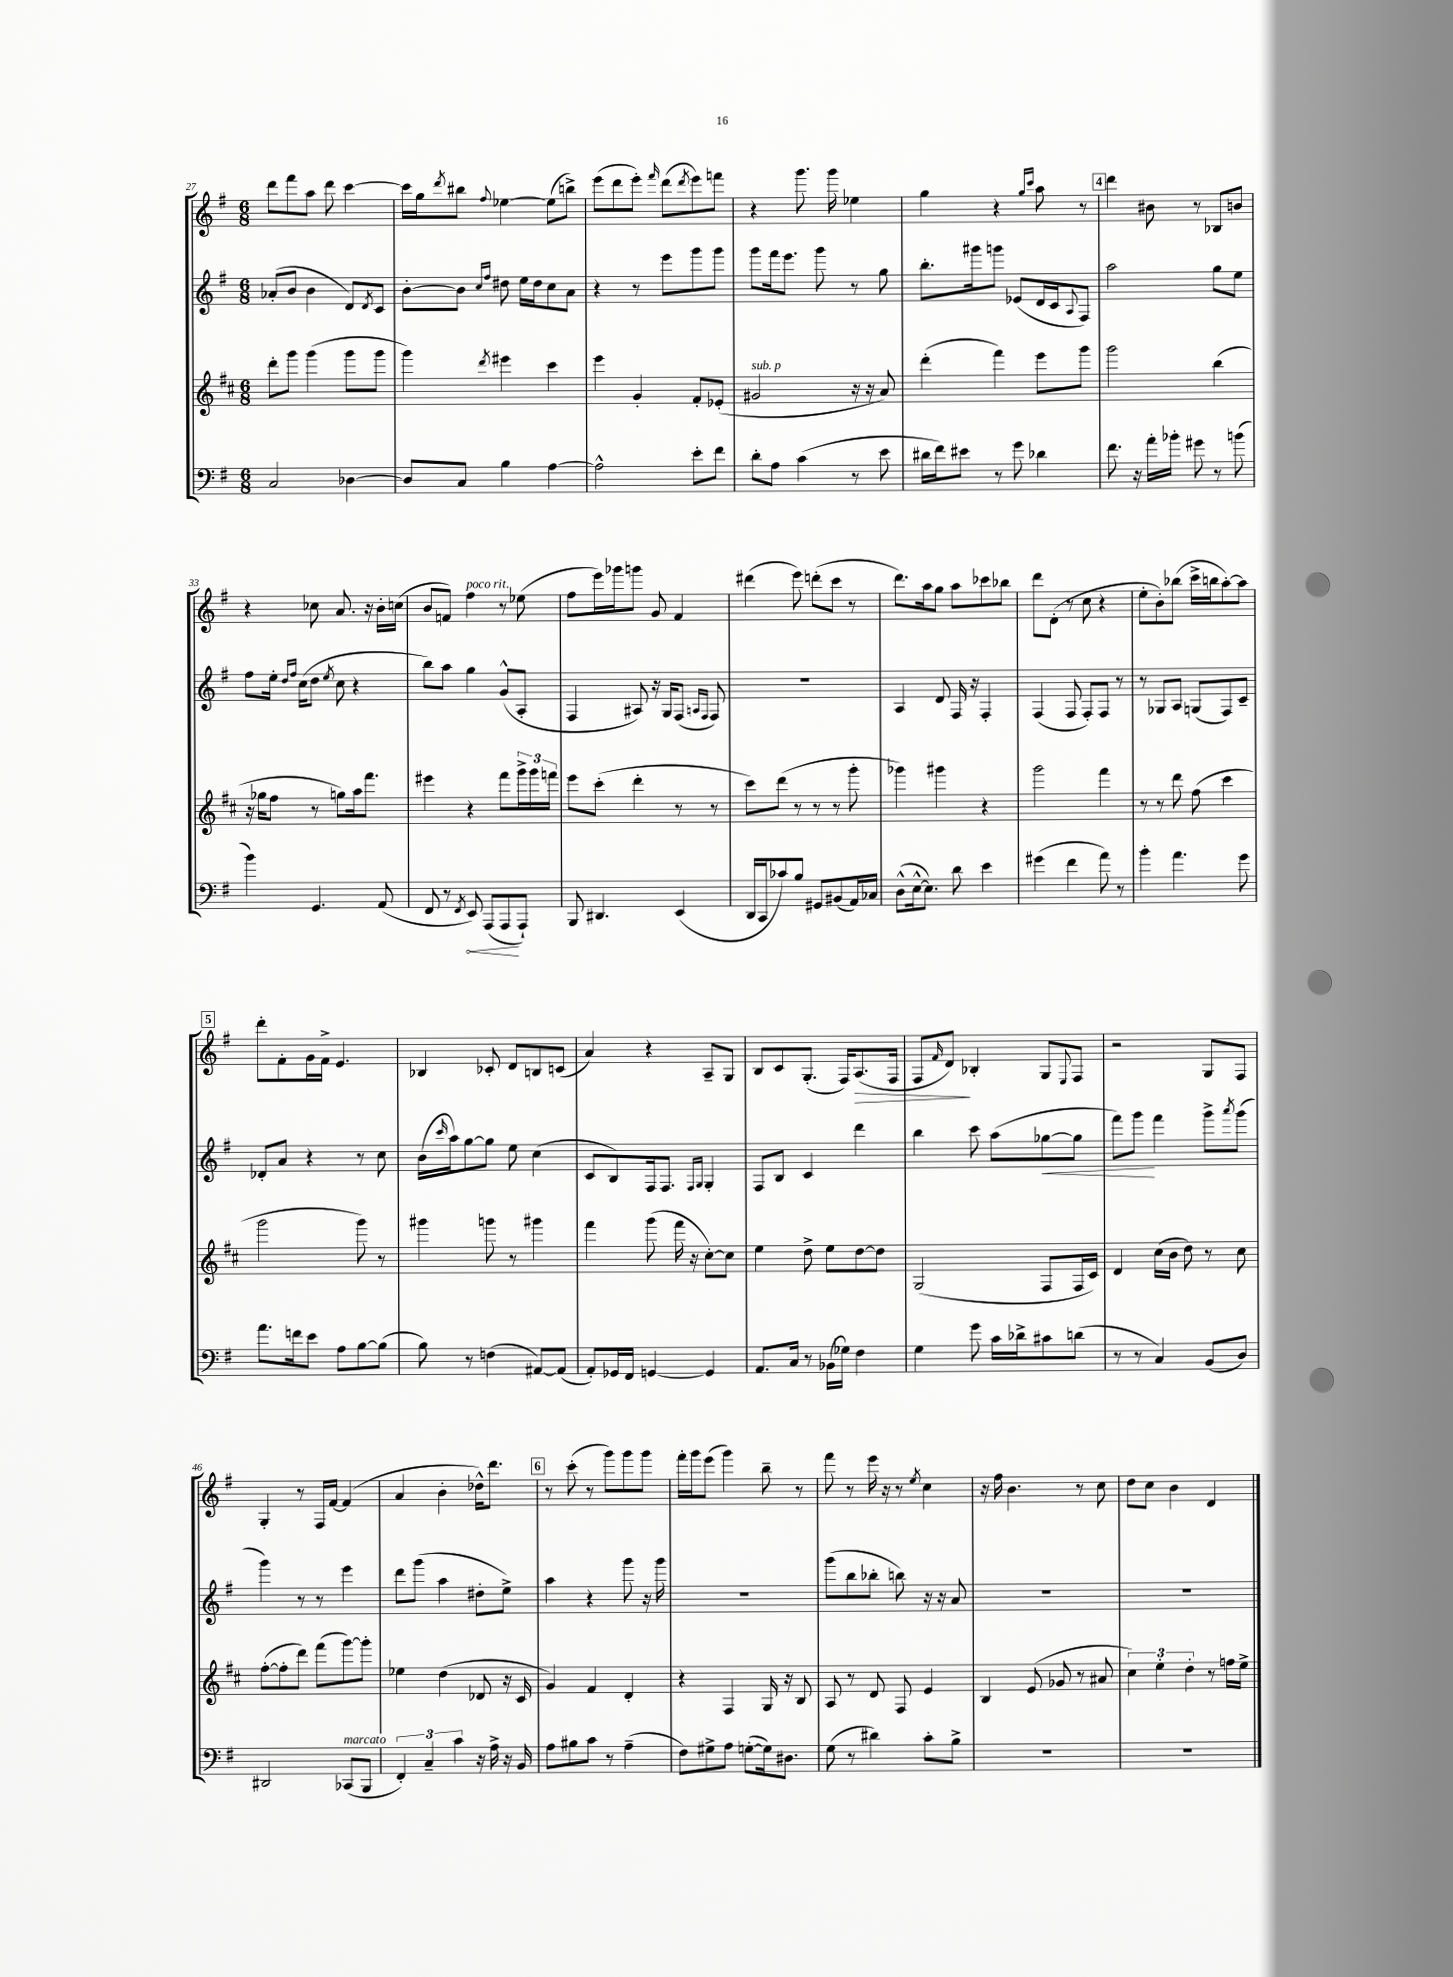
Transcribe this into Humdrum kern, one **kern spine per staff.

**kern	**kern	**kern	**kern
*staff4	*staff3	*staff2	*staff1
*clefF4	*clefG2	*clefG2	*clefG2
*k[f#]	*k[f#c#]	*k[f#]	*k[f#]
*M6/8	*M6/8	*M6/8	*M6/8
2C	8ddd'	(8a-'	8ddd
.	8ggg	8b	8fff#
.	(4ggg	4b	8aa
.	.	.	8ddd
[4D-	8ggg	8d)	[4ccc
.	.	8qd	.
.	8ggg	8c	.
=	=	=	=
8D-]	4ggg)	[8b'	16ccc]
.	.	.	16gg
.	.	.	8qddd
8C	.	8b]	8bb#
.	.	16qqcc	.
.	8qddd	16qqff#	8qqff#
4B	4eee#	8dd#	[4ee-
.	.	16ee	.
.	.	16dd#	.
[4A	4ccc#	8cc	(8ee-]
.	.	8a	8bb^)
=	=	=	=
2A^^]	4eee	4r	(8eee
.	.	.	8ddd
.	4g'	8r	8eee')
.	.	.	16qqfff#
.	.	8eee	(8ddd
.	.	.	8qddd
8e'	8f#'	8ggg	8eee)
8f#	(8e-'	8ggg	8fff
=	=	=	=
8d'	2g#	8ggg	4r
8A	.	16fff#	.
.	.	8.eee	.
(4c	.	.	8.ggg
.	.	8ggg	.
.	.	.	16ggg
8r	16r	8r	4ee-
.	16r	.	.
8e	8a)	8gg	.
=	=	=	=
16d#	(4ddd'	8.bb'	4gg
16f#)	.	.	.
8e#	.	.	.
.	.	16ggg#	.
8r	4fff#)	8ggg	4r
8g	.	(8e-	.
.	.	.	16qqgg
.	.	.	16qqccc
4d-	8eee	16d	8aa
.	.	16c	.
.	.	8qqA	.
.	8ggg	8F#)	8r
=	=	=	=
8.f#	2ggg	2aa	4ddd
16r	.	.	.
16a'	.	.	8b#
16b-'	.	.	.
8g#	.	.	8r
8r	(4bb	8gg	8B-
(8b	.	8ee	8b
=	=	=	=
4b)	16r	8ff#	4r
.	16gg-	.	.
.	8ff#	16ee'	.
.	.	16qqdd	.
.	.	16qqff#	.
.	.	(16cc	.
4.GG	8r	8dd	8cc-
.	.	8qee	.
.	8gg)	8cc	8.a
.	16aa	4r	.
.	8.fff#	.	16r
(8AA	.	.	16b'
.	.	.	(16cc
=	=	=	=
8FF#	4eee#	8bb)	8b
8r	.	8aa	8f)
8qFF#	.	.	.
8EE)	4r	4gg	4ff#
(8AAA	.	.	.
8AAA	8fff#	(8g^^	8r
8AAA`)	24ggg^	8A'	(8ee-
.	24ggg	.	.
.	24fff	.	.
=	=	=	=
8BBB	8eee	4F#	8ff#
4.DD#	(8ccc#'	.	16eee)
.	.	.	16ggg-
.	4ddd'	8A#)	8ggg
.	.	16r	8g
.	.	16G	.
(4EE	8r	(8F#	4f#
.	.	16qqA	.
.	.	16qqF#	.
.	8r	8F#)	.
=	=	=	=
16DD	8ccc#)	2.r	(4ddd#
16CC	.	.	.
8c-)	(8ddd	.	.
8B	8r	.	8eee)
8GG#	8r	.	(8ddd'
(8BB#	8r	.	8ccc
16AA)	8ggg'	.	8r
16C-	.	.	.
=	=	=	=
(8D^^	4ggg-)	4A	8.ddd)
[16E^^	.	.	.
8.E])	.	.	16aa
.	4ggg#	8d	8gg
8d	.	16F#	8aa
.	.	16r	.
4e	4r	4F#'	8ccc-
.	.	.	8bb-
=	=	=	=
(4g#	2ggg	(4F#	8ddd
.	.	.	(8d'
4f#	.	8F#	8r
.	.	8F#')	8cc
8a)	4fff#	8F#	4r
8r	.	8r	.
=	=	=	=
4b'	8r	8r	8ee'
.	8r	8G-	8b')
4.a	8ddd	8A	(8bb-
.	(8ff#	(8G	16ccc^
.	.	.	16bb
.	4ccc#	8F#)	[8aa')
8g	.	8c~	8aa]
=	=	=	=
8.a	2ggg	8d-'	8ddd'
.	.	8a	8f#'
16f	.	.	.
8e	.	4r	16g
.	.	.	16f#^
8A	.	.	4.e
[8B	8ggg)	8r	.
(8B]	8r	8cc	.
=	=	=	=
8B)	4ggg#	(16b	4B-
.	.	16qqccc	.
.	.	16aa)	.
8r	.	[8gg	.
(4F	8ggg	8gg]	8c-'
.	8r	8ee	8d
[8AA#)	4ggg#	(4cc	8B
(8AA#]	.	.	(8c
=	=	=	=
8AA')	4fff#	8c	4a)
16GG-	.	8B)	.
16FF#	.	.	.
[4GG	(8ggg	16F#	4r
.	.	8.F#	.
.	16fff#	.	.
.	16r	.	.
.	.	16qqF#	.
.	.	16qqG	.
4GG]	[8cc#')	4G'	8A~
.	8cc#]	.	8G
=	=	=	=
8.AA	4ee	8F#	8B
.	.	8B	8c
16C	.	.	.
8r	8dd^	4c	(8.G'
(16BB-	8ee	.	.
16G-)	.	.	16F#)
4F#	[8dd	4ddd	(8.A
.	8dd]	.	.
.	.	.	16F#
=	=	=	=
4G	(2G	4bb	8F#
.	.	.	16qqf#
.	.	.	8d)
8g	.	8ccc	4B-'
16c	.	(8aa	.
16d-^	.	.	.
8c#	8F#	[8gg-	8G
.	.	.	8qqE
(8d	16F#	8gg-]	8F#
.	16c#)	.	.
=	=	=	=
8r	4d	8fff#)	2r
8r	.	8ggg	.
4C)	(16cc#	4fff#	.
.	16b	.	.
.	8dd)	.	.
(8BB	8r	8ggg^	8G
.	.	8qaaa	.
8D)	8cc#	(8ggg	8F#
=	=	=	=
2DD#	([8ff#'	4ggg)	4G'
.	8ff#']	.	.
.	8ddd)	8r	8r
.	(8fff#	8r	16F#
.	.	.	[16f#
(8CC-	[8ggg)	4eee	(4f#]
8BBB	8ggg']	.	.
=	=	=	=
6FF#')	4ee-	8ddd	4a
.	.	(8ggg	.
6C~	.	.	.
.	(4dd	4aa	4b'
6c	.	.	.
16r	8d-	8dd#'	16dd-^^)
16A^	.	.	8.ddd
16r	16r	8ee^)	.
16BB	16c#	.	.
=	=	=	=
8A	4g)	4aa	8r
8B#	.	.	(8ccc'
8c	4f#	4r	8r
8r	.	.	8ggg)
(4A~	4d'	8ggg	8ggg
.	.	16r	8ggg
.	.	16ggg	.
=	=	=	=
8F#)	4r	2.r	16fff#'
.	.	.	16ggg
8G#^	.	.	(8eee
8A	4F#	.	4ggg)
([8G'	.	.	.
16G])	16G	.	8bb~
8.D#	16r	.	.
.	8B	.	8r
=	=	=	=
(8G	8A	(8ggg	8fff#
8r	8r	8bb	8r
4d#)	8d	8bb-'	16eee
.	.	.	16r
.	8F#	8bb)	8r
.	.	.	8qee
8c'	4e	16r	4cc
.	.	16r	.
8B^	.	8a	.
=	=	=	=
2.r	4B	2.r	16r
.	.	.	16ff#
.	.	.	4.b
.	(8e	.	.
.	8g-	.	.
.	8r	.	8r
.	8a#	.	8cc
=	=	=	=
2.r	6cc#)	2.r	8dd
.	.	.	8cc
.	6ee'	.	.
.	.	.	4b
.	6dd'	.	.
.	8r	.	4d
.	16ff	.	.
.	16ee^	.	.
==	==	==	==
*-	*-	*-	*-
